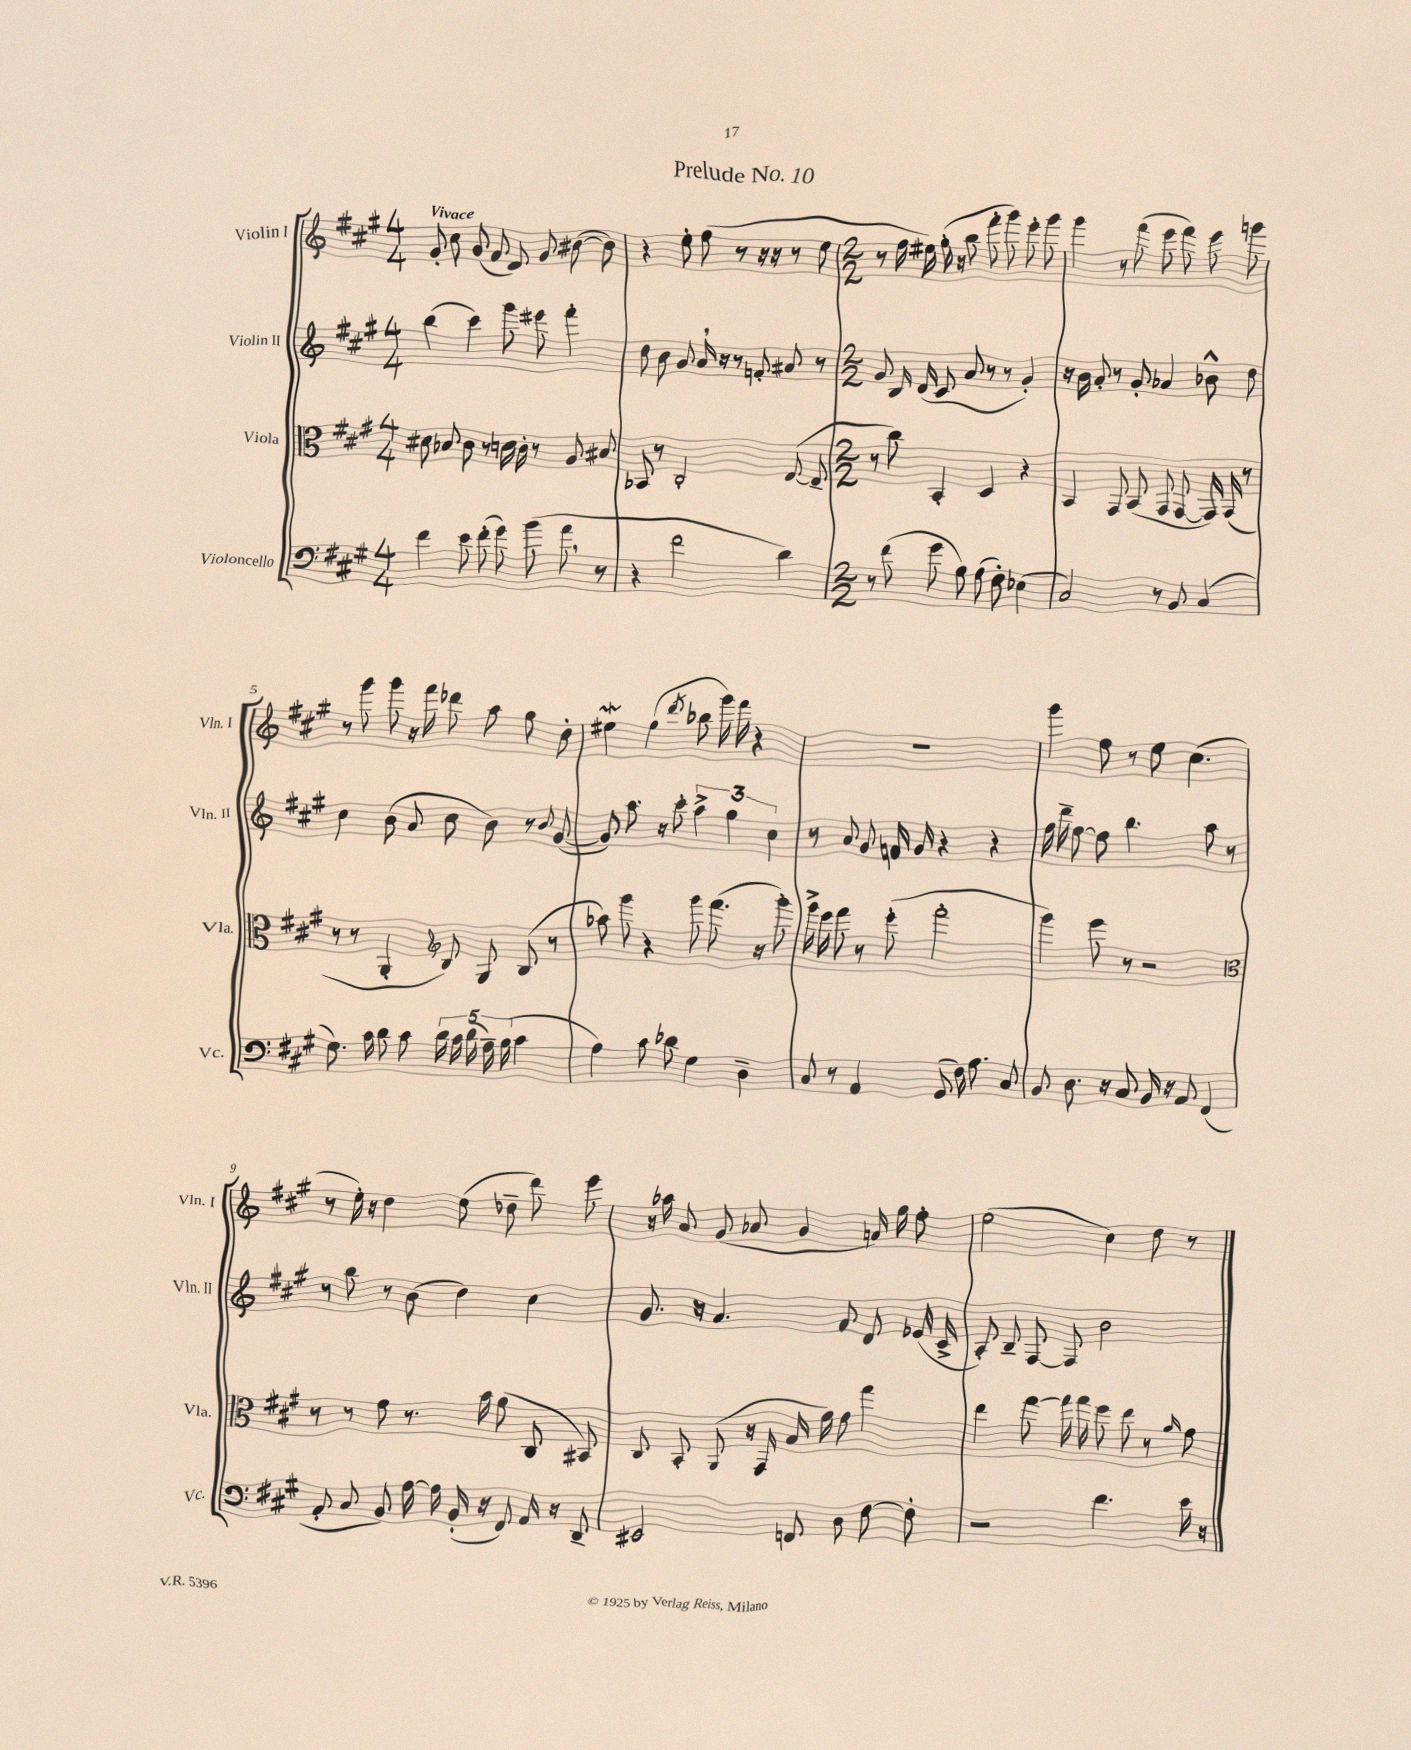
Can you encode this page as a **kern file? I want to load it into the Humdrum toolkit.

**kern	**kern	**kern	**kern
*staff4	*staff3	*staff2	*staff1
*clefF4	*clefC3	*clefG2	*clefG2
*k[f#c#g#]	*k[f#c#g#]	*k[f#c#g#]	*k[f#c#g#]
*M4/4	*M4/4	*M4/4	*M4/4
4f#	8d#	(4bb	8g#'
.	8B-	.	8cc#
8e	8c#	4ccc#)	(8g#
(8f#'	8r	.	8f#
8g#)	16d	8ggg#	8d)
.	16c#'	.	.
(8b	8r	8eee#	8g#
8a	8A	4fff#'	([8b#
8r	8B#	.	8b#])
=	=	=	=
4r	8BB-	8dd	4r
.	8r	8b	.
2f#	2C#'	8g#	8ee'
.	.	16a	(8ff#
.	.	16r	.
.	.	8r	8r
.	.	8f'	16r
.	.	.	16r
4d)	([8E	8a#	8r
.	8E~]	8r	8ee
=	=	=	=
*M2/2	*M2/2	*M2/2	*M2/2
8r	8r	8g#	8r
(8f#	8cc#)	16B	16ff#
.	.	(16d	16ee#)
8g#	4BB'	8c#	(16gg#'
.	.	.	16r
8B)	.	8a	8bb
(8A	4D	8r	8fff#'
8F#')	.	8r	8ggg#)
(4E-	4r	4g#')	8eee'
.	.	.	8ggg#
=	=	=	=
2C#)	4BB	16r	4ggg#
.	.	16b	.
.	.	8a'	.
.	8GG#	8r	8r
.	(8BB	8g#'	(8fff#
8r	8GG#	4a-	8eee
8BB	[8GG#	.	8fff#)
(4C#	16GG#])	8b-^^	8eee
.	(16GG#	.	.
.	8r	8dd	8ggg
=	=	=	=
8.G#)	8r	4cc#	8r
.	8r	.	8ggg#
16c#	.	.	.
8d	4AA'	(8b	8ggg#
8c#	.	8a	16r
.	.	.	16fff#
*	*clefG2	*	*
20d	8B)	8cc#	8ddd-
20c#	.	.	.
(20d	.	.	.
.	8G#	8b)	8aa
20A~)	.	.	.
(20B	.	.	.
4c#	(8B	8r	8gg#
.	.	8qqb	.
.	8r	([8g#	8dd'
=	=	=	=
4A)	8aa-)	8g#])	4ee#
.	8ggg#	8.aa	.
8c#	4r	.	(4gg#
.	.	16r	.
8d-	.	8ccc#'	.
.	.	.	8qddd
4G#	8ggg#	6aa^	8bb-
.	(8.fff#	.	16ggg#)
.	.	6gg#	.
.	.	.	16fff#
4D~	.	.	4r
.	16r	.	.
.	.	6cc#	.
.	8ggg#')	.	.
=	=	=	=
8C#	16ggg#^	8r	1r
.	16eee	.	.
8r	8fff#	8a	.
4AA	8r	8g#	.
.	(8eee'	16f	.
.	.	16g#	.
(8GG#	2fff#'	4r	.
16F#)	.	.	.
8.A	.	.	.
.	.	4r	.
8C#	.	.	.
=	=	=	=
8BB	4ggg#)	16ff#	4ggg#
.	.	16ddd~	.
8.D	.	[8ff#	.
.	8eee	8ff#]	8ff#
16r	.	.	.
8C#	8r	4.bb	8r
16BB	2r	.	8ee
16r	.	.	.
8AA	.	.	(4.cc#
(4FF#	.	8aa	.
.	.	8r	.
=	=	=	=
*	*clefC3	*	*
8AA'	8r	8r	8r
8C#	8r	8bb	16ee')
.	.	.	16r
8BB)	8g#	8r	4dd
[16A	8.r	(8b	.
16A]	.	.	.
(16BB'	.	4dd)	(8ee
16r	16b	.	.
8FF#)	(8a	.	8dd-~
16AA	8C#	4cc#	8ddd)
16r	.	.	.
8DD~	8BB#)	.	8eee
=	=	=	=
2EE#	8C#	8.g#	16r
.	.	.	16aa-
.	8BB'	.	8a
.	.	16r	.
.	(8AA	4.a	(8g#
.	16r	.	8a-
.	16GG#	.	.
8FF	16B	.	4g#
.	16a)	.	.
8D	8g#	8f#	.
[8F#	4gg#	8d	16a)
.	.	.	16gg#
8F#']	.	(16e-	8ff#'
.	.	16c#^	.
=	=	=	=
2r	4ee	8A')	(2ee
.	.	8B~	.
.	[8gg#	[8F#	.
.	16gg#]	8F#]	.
.	16gg#	.	.
4.f#	8ff#	2b	4cc#)
.	8ee	.	.
.	8r	.	8dd
.	16qqa	.	.
16e	8g#	.	8r
16r	.	.	.
==	==	==	==
*-	*-	*-	*-
